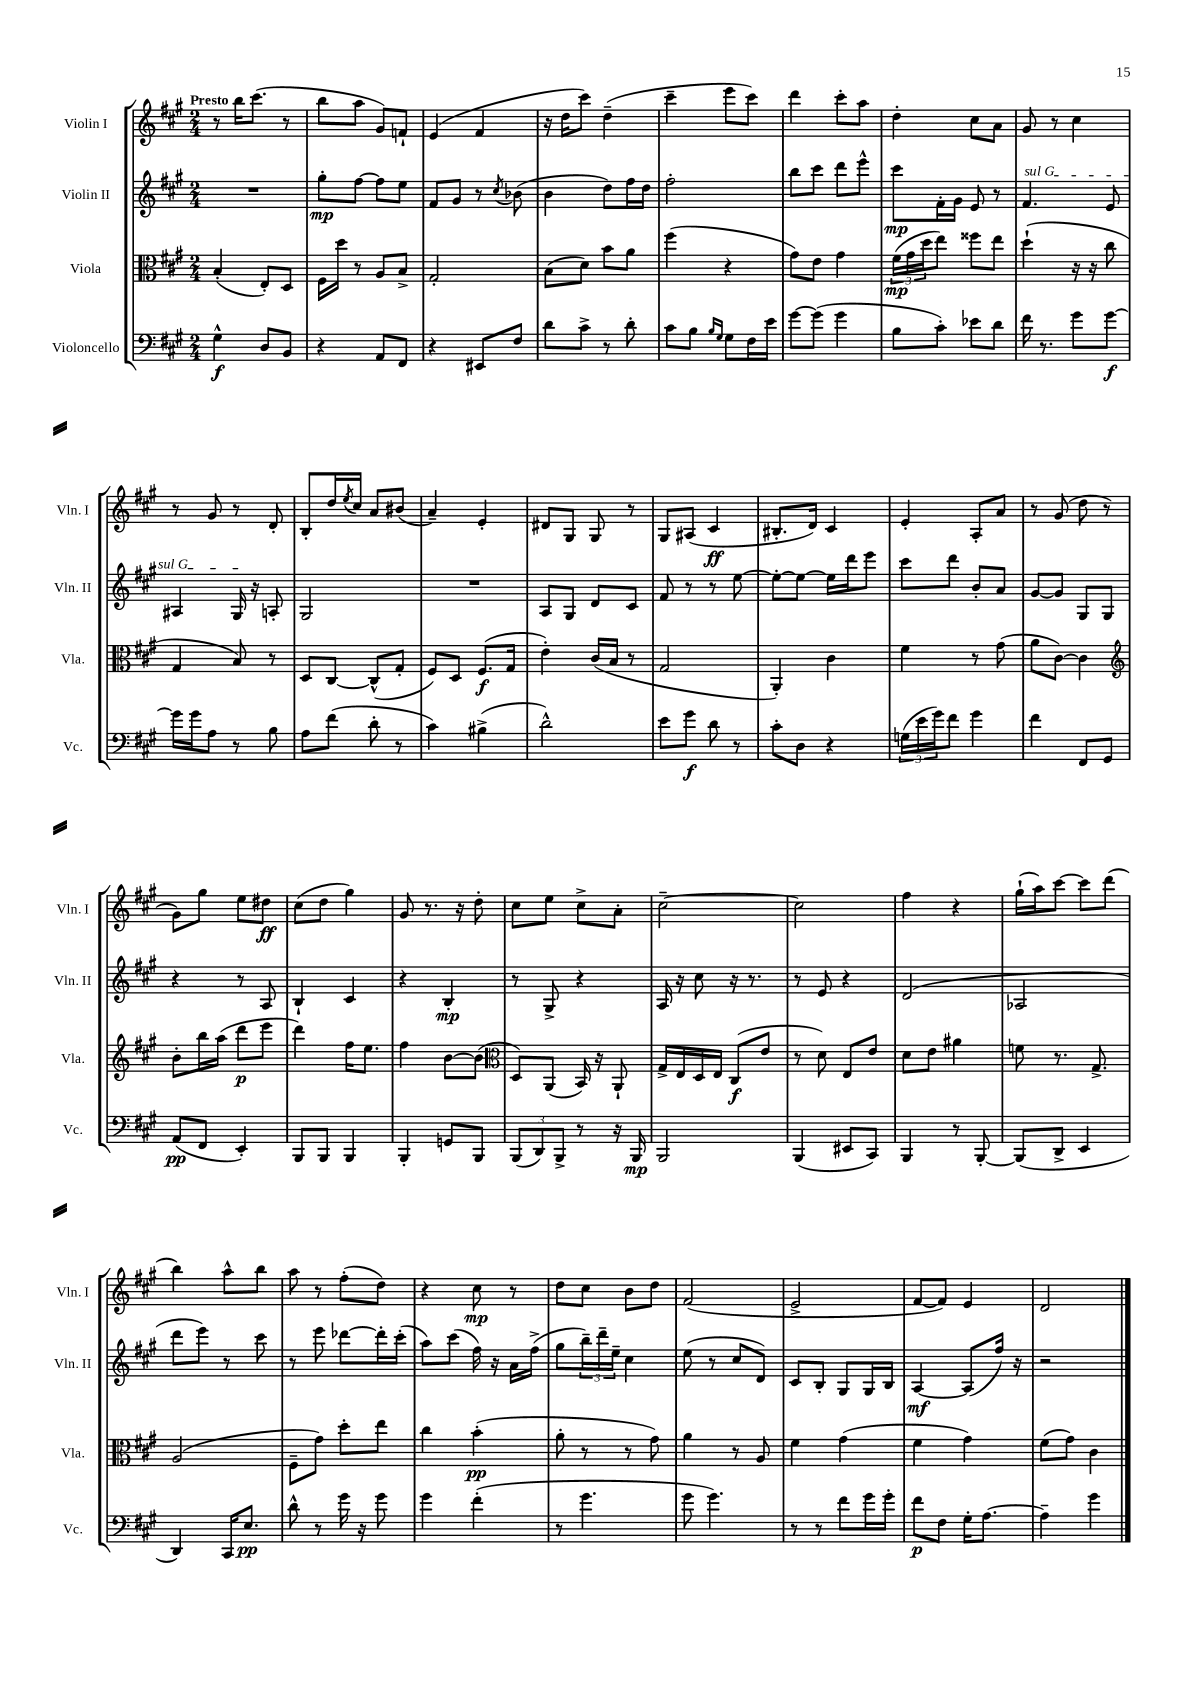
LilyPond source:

<<
\new StaffGroup <<
\new Staff = "s0" \with { instrumentName = "Violin I" shortInstrumentName = "Vln. I" } {
    \clef treble \key a \major \numericTimeSignature \time 2/4 \tempo "Presto"
    r8 b''16 cis'''8.( r8 |
    b''8 a''8 gis'8) f'8-! |
    e'4( fis'4 |
    r16 d''16 cis'''8) d''4--( |
    cis'''4-- e'''8 cis'''8) |
    d'''4 cis'''8-. a''8 |
    d''4-. cis''8 a'8 |
    gis'8 r8 cis''4 |
    r8 gis'8 r8 d'8-. |
    b8-. d''16 \acciaccatura { e''8 } cis''16 a'8 bis'8( |
    a'4--) e'4-. |
    dis'8 gis8 gis8 r8 |
    gis8 ais8( cis'4\ff |
    bis8.-. d'16) cis'4 |
    e'4-. a8-. a'8 |
    r8 gis'8( d''8 r8 |
    gis'8) gis''8 e''8 dis''8\ff |
    cis''8( d''8 gis''4) |
    gis'8 r8. r16 d''8-. |
    cis''8 e''8 cis''8-> a'8-. |
    cis''2~-- |
    cis''2 |
    fis''4 r4 |
    gis''16-!( a''16) cis'''8~ cis'''8 d'''8( |
    b''4) a''8-^ b''8 |
    a''8 r8 fis''8-.( d''8) |
    r4 cis''8\mp r8 |
    d''8 cis''8 b'8 d''8 |
    fis'2( |
    e'2-> |
    fis'8~ fis'8) e'4 |
    d'2 \bar "|." |
}
\new Staff = "s1" \with { instrumentName = "Violin II" shortInstrumentName = "Vln. II" } {
    \clef treble \key a \major \numericTimeSignature \time 2/4
    R2 |
    gis''8-.\mp fis''8~ fis''8 e''8 |
    fis'8 gis'8 r8 \acciaccatura { cis''8 } bes'8( |
    b'4 d''8) fis''16 d''16 |
    fis''2-. |
    b''8 cis'''8 d'''8 e'''8-^ |
    cis'''8\mp fis'16-. gis'16 e'8 r8 |
    \once \override TextSpanner.bound-details.left.text = \markup { \italic "sul G" } fis'4.\startTextSpan e'8 |
    ais4 gis16\stopTextSpan r16 a8-. |
    gis2 |
    R2 |
    a8 gis8 d'8 cis'8 |
    fis'8 r8 r8 e''8~ |
    e''8~-. e''8~ e''16 d'''16 e'''8 |
    cis'''8 d'''8 b'8-. a'8 |
    gis'8~ gis'8 gis8 gis8 |
    r4 r8 a8 |
    b4-! cis'4 |
    r4 b4-.\mp |
    r8 gis8-> r4 |
    a16 r16 cis''8 r16 r8. |
    r8 e'8 r4 |
    d'2( |
    aes2 |
    d'''8 e'''8) r8 cis'''8 |
    r8 e'''8 des'''8~ des'''16-. cis'''16-.( |
    a''8) cis'''8( fis''16) r16 a'16 fis''16->( |
    gis''8 \tuplet 3/2 { b''16--) d'''16-- e''16-- } cis''4 |
    e''8( r8 cis''8 d'8) |
    cis'8 b8-. gis8 gis16 b16 |
    a4~\mf a8( fis''16) r16 |
    r2 \bar "|." |
}
\new Staff = "s2" \with { instrumentName = "Viola" shortInstrumentName = "Vla." } {
    \clef alto \key a \major \numericTimeSignature \time 2/4
    b4-.( e8-.) d8 |
    fis16 d''16 r8 a8 b8-> |
    gis2-. |
    b8( d'8) b'8 a'8 |
    fis''4( r4 |
    gis'8) e'8 gis'4 |
    \tuplet 3/2 { fis'16\mp( gis'16 d''16 } e''8) fisis''8 e''8 |
    d''4-!( r16 r16 cis''8 |
    gis4 b8) r8 |
    d8 cis8~ cis8-^( gis8-. |
    fis8) d8 fis8.\f( gis16 |
    e'4-.) cis'16( b16 r8 |
    gis2 |
    a,4-.) cis'4 |
    fis'4 r8 gis'8( |
    a'8 cis'8~) cis'4 |
    \clef treble b'8-. b''16 a''16( d'''8\p e'''8 |
    d'''4) fis''16 e''8. |
    fis''4 b'8~ b'8( |
    \clef alto d8) a,8( b,16) r16 a,8-! |
    gis16-> e16 d16 e16 cis8\f( e'8 |
    r8 d'8) e8 e'8 |
    d'8 e'8 ais'4 |
    f'8 r8. gis8.-> |
    a2( |
    fis8-- gis'8) d''8-. e''8 |
    cis''4 b'4-.\pp( |
    a'8-. r8 r8 gis'8) |
    a'4 r8 a8 |
    fis'4 gis'4( |
    fis'4 gis'4) |
    fis'8( gis'8) cis'4 \bar "|." |
}
\new Staff = "s3" \with { instrumentName = "Violoncello" shortInstrumentName = "Vc." } {
    \clef bass \key a \major \numericTimeSignature \time 2/4
    gis4-^\f d8 b,8 |
    r4 a,8 fis,8 |
    r4 eis,8 fis8 |
    d'8 cis'8-> r8 d'8-. |
    cis'8 b8 \grace { b16 gis16 } gis8 fis16 e'16 |
    gis'8~ gis'8( gis'4 |
    b8 cis'8-.) ees'8 d'8 |
    fis'16 r8. gis'8 gis'8~\f |
    gis'16 gis'16 a8 r8 b8 |
    a8 fis'8( d'8-. r8 |
    cis'4) bis4->( |
    d'2-^) |
    e'8 gis'8\f d'8 r8 |
    cis'8-. d8 r4 |
    \tuplet 3/2 { g16( e'16 gis'16) } fis'8 gis'4 |
    fis'4 fis,8 gis,8 |
    a,8\pp( fis,8 e,4-.) |
    b,,8 b,,8 b,,4 |
    b,,4-. g,8 b,,8 |
    \tuplet 3/2 { b,,8( d,8) b,,8-> } r8 r16 b,,16\mp |
    b,,2 |
    b,,4( eis,8 cis,8) |
    b,,4 r8 b,,8~-. |
    b,,8( d,8-> e,4 |
    d,4) cis,16 e8.\pp |
    d'8-^ r8 gis'16 r16 gis'8 |
    gis'4 fis'4-.( |
    r8 gis'4. |
    gis'8 gis'4.) |
    r8 r8 fis'8 gis'16 gis'16-. |
    fis'8\p fis8 gis16-. a8.~ |
    a4-- gis'4 \bar "|." |
}
>>
>>
\layout { \context { \Score \remove "Bar_number_engraver" } }
